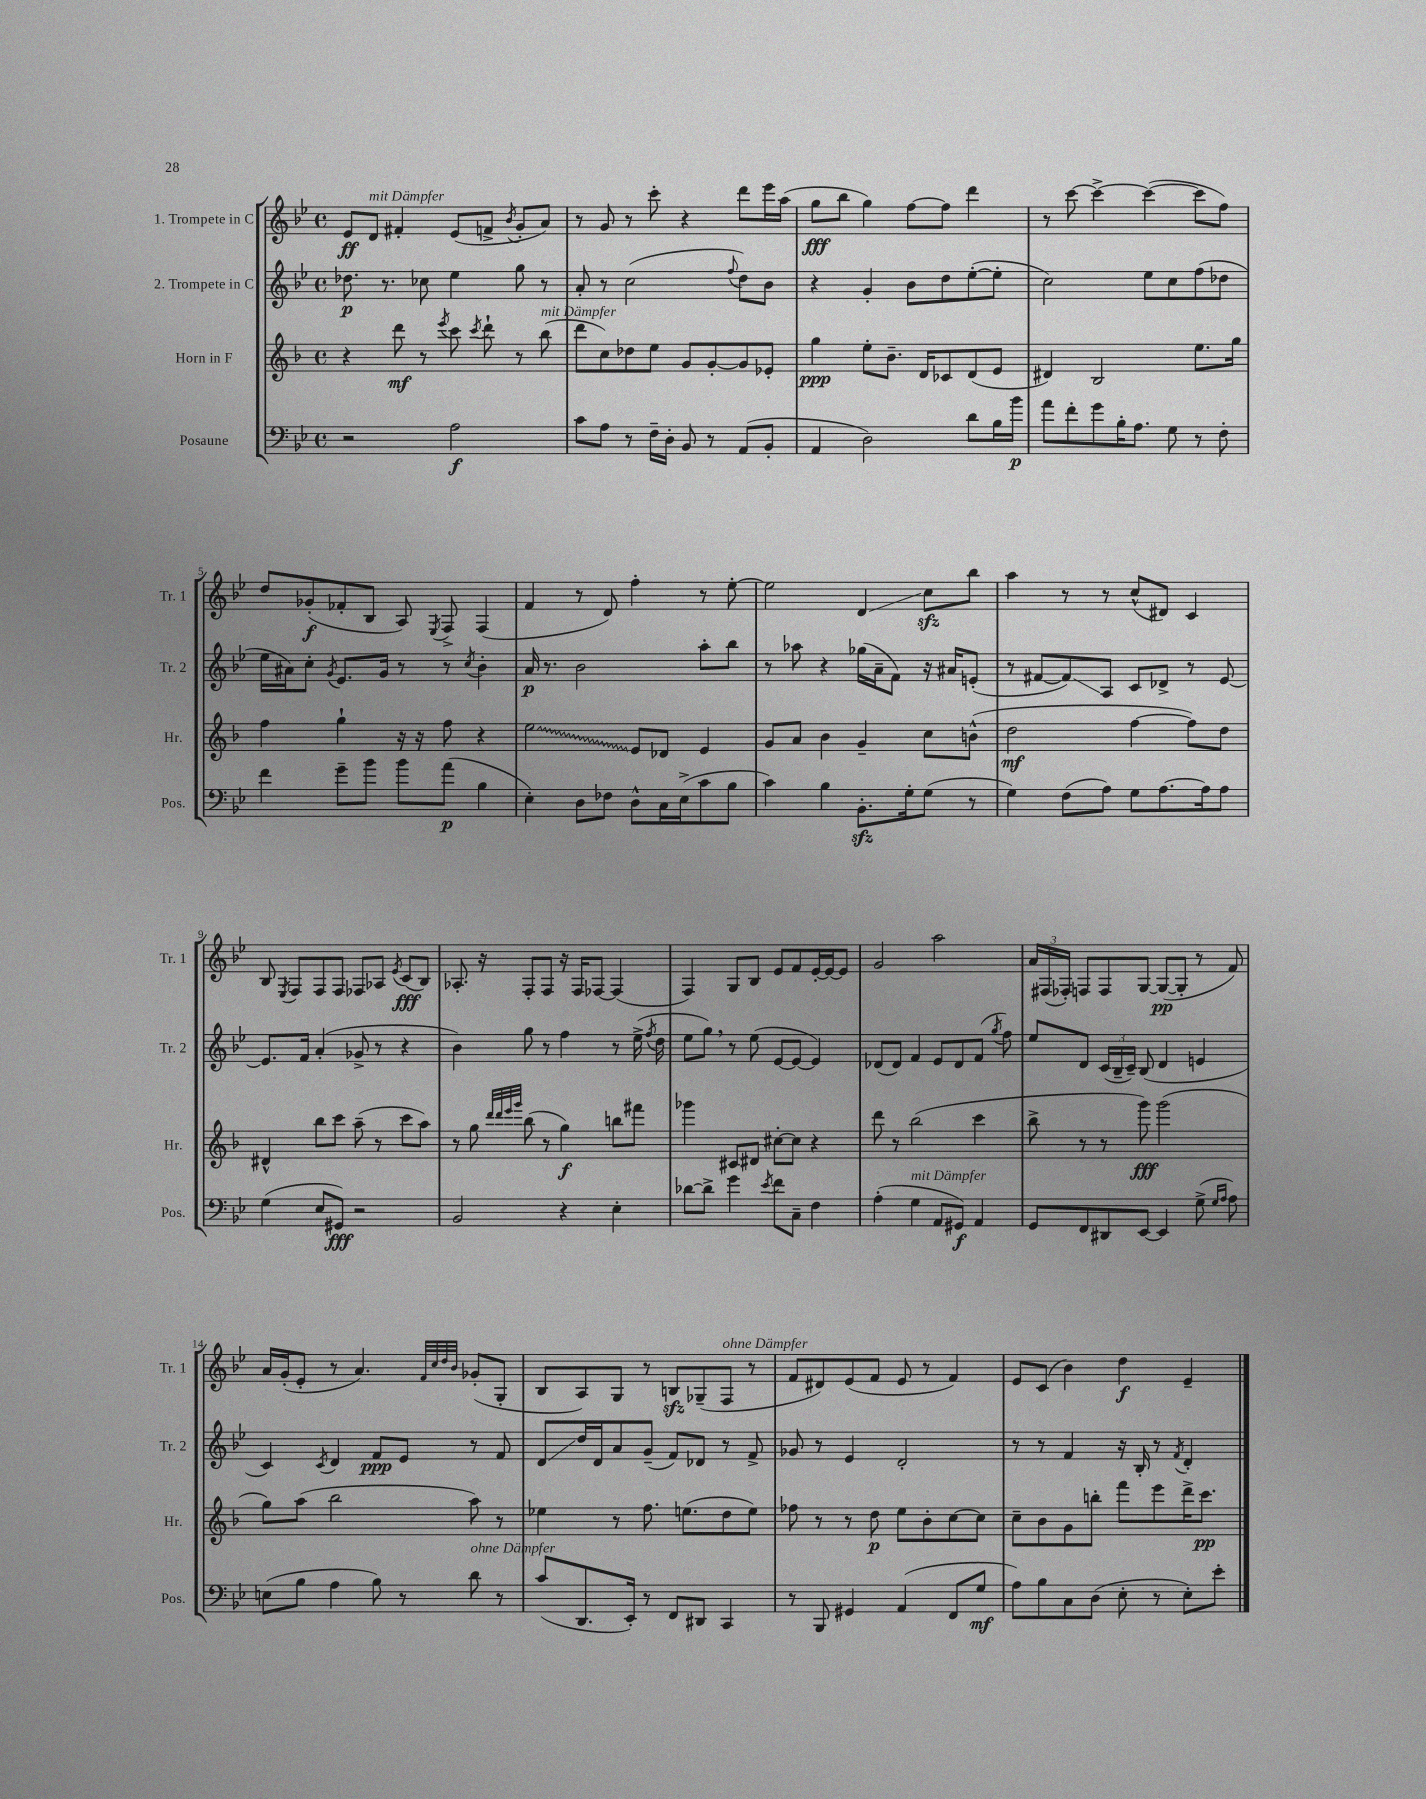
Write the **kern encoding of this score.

**kern	**kern	**kern	**kern
*staff4	*staff3	*staff2	*staff1
*clefF4	*clefG2	*clefG2	*clefG2
*k[b-e-]	*k[b-]	*k[b-e-]	*k[b-e-]
*M4/4	*M4/4	*M4/4	*M4/4
*met(c)	*met(c)	*met(c)	*met(c)
2r	4r	8.dd-	8e-
.	.	.	8d
.	.	8.r	.
.	8ddd	.	4f#'
.	8r	8cc-	.
.	8qeee	.	.
2A	8ccc	4ee-	(8e-
.	8qccc	.	.
.	8ddd`	.	8f^
.	.	.	8qb-
.	8r	8gg	8g'
.	(8bb-	8r	8a)
=	=	=	=
8c	8ddd	8a'	8r
8A	8cc)	8r	8g
8r	8dd-	(2cc	8r
16F~	8ee	.	8ccc'
16D'	.	.	.
8BB-	8g	.	4r
8r	[8g'	.	.
.	.	8qqff	.
(8AA	8g]	8dd)	8ddd
8BB-'	8e-'	8b-	16eee-
.	.	.	(16aa
=	=	=	=
4AA	4gg	4r	8gg
.	.	.	8bb-
2D)	8ee'	4g'	4gg)
.	8.b-~	.	.
.	.	8b-	[8ff
.	16d	.	.
.	8c-	8dd	8ff]
8d	(8d	([8ee-'	4ddd
16B-	8e	8ee-']	.
16b-	.	.	.
=	=	=	=
8a	4d#)	2cc)	8r
8f'	.	.	[8ccc
8g	2B-	.	4ccc^_
16B-'	.	.	.
8.A	.	.	.
.	.	8ee-	(4ccc_
8G	.	8cc	.
8r	8.ee	(8ff	8ccc]
8F'	.	8dd-	8ff)
.	16gg	.	.
=	=	=	=
4f	4ff	16ee-	8dd
.	.	16a#)	.
.	.	8cc'	(8g-'
.	.	8qg	.
8g~	4gg`	8.e-	8f-'
8b-	.	.	8B-
.	.	16g	.
8b-	16r	8r	8A)
.	16r	.	.
.	.	.	8qE-
(8a	8ff	8r	8F^
.	.	8qcc	.
4B-	4r	4b-'	(4F
=	=	=	=
4E-')	2ee	16a	4f
.	.	8.r	.
8D	.	2b-	8r
8F-	.	.	8d)
8D^^	8e	.	4ff'
16C	8d-	.	.
(16E-^	.	.	.
8c	4e	8aa'	8r
8B-	.	8bb-	[8ee-'
=	=	=	=
4c)	8g	8r	2ee-]
.	8a	8aa-	.
4B-	4b-	4r	.
8.BB-'	4g~	(16gg-	4d
.	.	16a~	.
.	.	8f)	.
16G'	.	.	.
(8G	8cc	16r	8cc
.	.	16a#	.
8r	(8b^^	(8e'	8bb-
=	=	=	=
4G)	2dd	8r	4aa
.	.	[8f#	.
(8F	.	8f#])	8r
8A)	.	8A	8r
8G	[4ff	8c	(8cc^^
[8.A	.	8d-^	8d#)
.	8ff])	8r	4c
16A]	.	.	.
8A	8dd	[8e-	.
=	=	=	=
(4G	4d#^^	8.e-]	8B-
.	.	.	8qE-
.	.	.	8F
.	.	16f	.
8E-	8bb-	(4a'	8F
8GG#)	8ccc	.	8F
2r	(8aa~	8g-^	8F-
.	8r	8r	8A-
.	.	.	8qe-
.	8ccc	4r	(8c
.	8aa)	.	8B-)
=	=	=	=
2BB-	8r	4b-)	8.A-'
.	8gg	.	.
.	.	.	16r
.	32qqddd	.	.
.	32qqddd	.	.
.	32qqeee	.	.
.	32qqggg	.	.
.	(8bb-	8gg	8F'
.	8r	8r	8F
4r	4gg)	4ff	16r
.	.	.	16F
.	.	.	[8F-
4E-'	8bb	8r	(4F-]
.	8fff#	(16ee-^	.
.	.	8qff	.
.	.	16dd	.
=	=	=	=
[8d-	4ggg-	8ee-	4F)
8d-^]	.	8gg)	.
4g	8c#	8r	8G
.	8d#	(8ee-	8B-
8qe-	.	.	.
8f	[8cc#'	[8e-	8e-
8C~	8cc#]	8e-_	8f
4F	4r	4e-])	[16e-'
.	.	.	16e-_
.	.	.	8e-]
=	=	=	=
(4A'	8ddd	(8d-	2g
.	8r	8d-)	.
4G	(2bb-	4f	.
8AA	.	8e-	2aa
8GG#)	.	8d-	.
4AA	4ccc	(8f	.
.	.	8qgg	.
.	.	8ff)	.
=	=	=	=
8GG	8bb-^	8ee-	24a
.	.	.	(24F#
.	.	.	24F-')
8FF	8r	8d	8F
8DD#	8r	(24c	8F
.	.	24B-~	.
.	.	24c~)	.
[8EE-	8ggg)	(8B-	[8G
4EE-]	(2ggg	4d	(8G_
.	.	.	8G']
(8G^	.	4e	8r
16qqG	.	.	.
16qqA	.	.	.
8A)	.	.	8f)
=	=	=	=
(8E	8gg)	4c)	16a
.	.	.	(16g'
8B-	(8aa	.	8e-'
.	.	8qc	.
4A	2bb-	4d	8r
.	.	.	4.a)
8B-)	.	8f	.
8r	.	8e-	.
.	.	.	32qqf
.	.	.	32qqcc
.	.	.	32qqdd
.	.	.	32qqb-
8d	8aa)	8r	(8g-'
8r	8r	8f	8G'
=	=	=	=
(8c	4ee-	8d	8B-
8.DD	.	16dd	8A)
.	.	16d	.
.	8r	8a	8G
16EE-')	.	.	.
8r	8.ff	(8g~	8r
8FF	.	8f)	8B
.	(8.ee	.	.
8DD#	.	8d-	(8G-~
4CC	8dd	8r	8F
.	8ee)	8f^	8r
=	=	=	=
8r	8ff-	8g-	8f
8BBB-	8r	8r	8d#)
4GG#	8r	4e-	(8e-
.	8dd	.	8f
(4AA	8ee	2d'	8e-
.	8b-'	.	8r
8FF	[8cc	.	4f)
8G	8cc]	.	.
=	=	=	=
8A)	8cc~	8r	8e-
8B-	8b-	8r	(8c
8C	8g	4f	4b-)
(8D	8bb'	.	.
8E-'	8fff	16r	4dd
.	.	16B-'	.
8r	8eee	8r	.
.	.	8qf	.
8E-')	16ddd^	4d'	4e-~
.	8.ccc	.	.
8e-'	.	.	.
==	==	==	==
*-	*-	*-	*-
